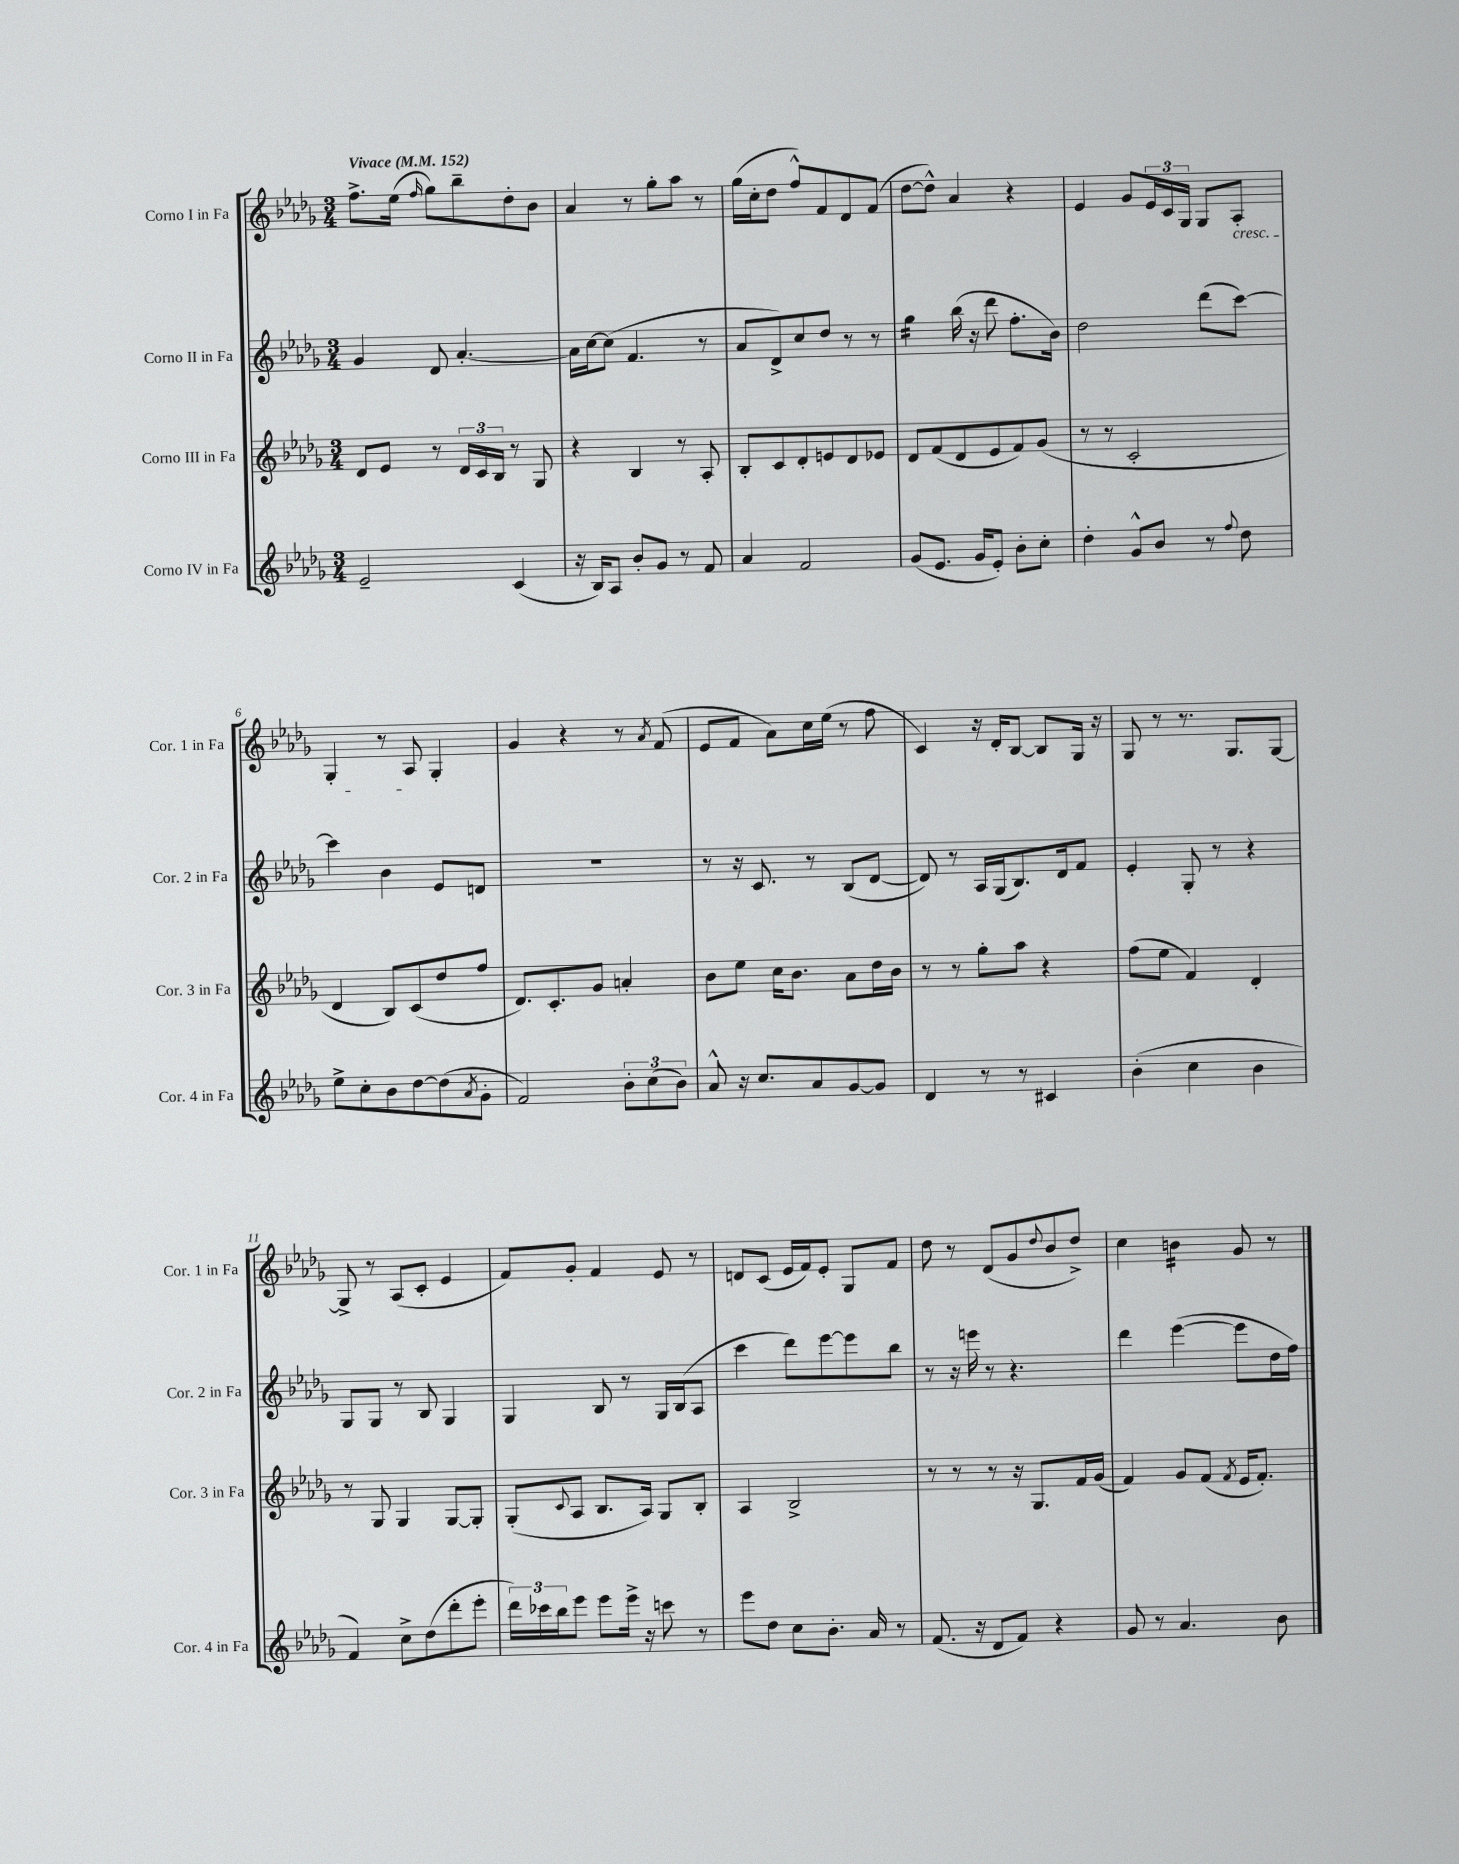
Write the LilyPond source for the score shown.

<<
\new StaffGroup <<
\new Staff = "s0" \with { instrumentName = "Corno I in Fa" shortInstrumentName = "Cor. 1 in Fa" } {
    \clef treble \key des \major \numericTimeSignature \time 3/4 \tempo "Vivace" 4 = 152
    f''8.-> ees''16( \grace { f''16 } ges''8) bes''8-- des''8-. bes'8 |
    aes'4 r8 ges''8-. aes''8 r8 |
    ges''16( c''16-. des''8 f''8-^) f'8 des'8 f'8( |
    des''8~ des''8-^) aes'4 r4 |
    ees'4 ges'8 \tuplet 3/2 { ees'16 c'16 ges16 } ges8 aes8-.\cresc |
    ges4-. r8 aes8\! ges4-. |
    ges'4 r4 r8 \acciaccatura { aes'8 } f'8( |
    ees'8 f'8 aes'8) c''16 ees''16( r8 f''8 |
    c'4) r16 des'16-. bes8~ bes8 ges16 r16 |
    ges8 r8 r8. ges8. ges8~ |
    ges8-> r8 aes8( c'8-. ees'4 |
    f'8) ges'8-. f'4 ees'8 r8 |
    d'8 c'8( ees'16 f'16) ees'8-. ges8 f'8 |
    des''8 r8 des'8( ges'8 \appoggiatura { des''8 } bes'8 des''8->) |
    c''4 b'4:16 ges'8 r8 \bar "|." |
}
\new Staff = "s1" \with { instrumentName = "Corno II in Fa" shortInstrumentName = "Cor. 2 in Fa" } {
    \clef treble \key des \major \numericTimeSignature \time 3/4
    ges'4 des'8 aes'4.~-. |
    aes'16 c''16~ c''8( f'4. r8 |
    aes'8 des'8->) c''8 des''8 r8 r8 |
    ges''4:16 bes''16( r16 des'''8 f''8.-. bes'16) |
    des''2 des'''8( c'''8~) |
    c'''4 bes'4 ees'8 d'8 |
    R2. |
    r8 r16 c'8. r8 bes8( des'8~ |
    des'8) r8 aes16 ges16( bes8.) des'16 f'8 |
    ees'4-. ges8-. r8 r4 |
    ges8 ges8 r8 bes8 ges4 |
    ges4 bes8 r8 ges16 bes16( aes8 |
    c'''4 des'''8) ees'''8~ ees'''8 bes''8 |
    r8 r16 e'''16 r8 r4. |
    des'''4 ees'''4~( ees'''8 des''16 f''16) \bar "|." |
}
\new Staff = "s2" \with { instrumentName = "Corno III in Fa" shortInstrumentName = "Cor. 3 in Fa" } {
    \clef treble \key des \major \numericTimeSignature \time 3/4
    des'8 ees'8 r8 \tuplet 3/2 { des'16 c'16 bes16 } r8 ges8 |
    r4 bes4 r8 aes8-. |
    bes8-. c'8 des'8-. e'8 des'8 ees'8 |
    des'8 f'8( des'8 ees'8 f'8) ges'8( |
    r8 r8 c'2-. |
    des'4 bes8) c'8( des''8 f''8 |
    des'8.) c'8.-. ges'8 a'4-. |
    bes'8 ees''8 c''16 bes'8. aes'8 des''16 bes'16 |
    r8 r8 ges''8-. aes''8 r4 |
    f''8( ees''8 f'4) des'4-. |
    r8 ges8 ges4 ges8~ ges8-. |
    ges8-.( \appoggiatura { c'8 } aes8 bes8. aes16) ges8 bes8-. |
    aes4 bes2-> |
    r8 r8 r8 r16 ges8. f'16 ges'16( |
    f'4) ges'8 f'8( \acciaccatura { f'8 } ees'16 f'8.-.) \bar "|." |
}
\new Staff = "s3" \with { instrumentName = "Corno IV in Fa" shortInstrumentName = "Cor. 4 in Fa" } {
    \clef treble \key des \major \numericTimeSignature \time 3/4
    ees'2-- c'4( |
    r16 bes16) aes8 bes'8-. ges'8 r8 f'8 |
    aes'4 f'2 |
    ges'8( ees'8. ges'16 ees'8-.) bes'8-. c''8-. |
    des''4-. ges'8-^ bes'8 r8 \appoggiatura { f''8 } des''8 |
    ees''8-> c''8-. bes'8 des''8~ des''8( \acciaccatura { aes'8 } ges'8-. |
    f'2) \tuplet 3/2 { bes'8-. c''8( bes'8) } |
    aes'8-^ r16 c''8. aes'8 ges'8~ ges'8 |
    des'4 r8 r8 cis'4 |
    bes'4-.( c''4 bes'4 |
    f'4) c''8-> des''8( des'''8-. ees'''8-. |
    \tuplet 3/2 { des'''16) ces'''16 bes''16 } ees'''8 ees'''8 ees'''16-> r16 c'''8 r8 |
    ees'''8 des''8 c''8 bes'8.-. aes'16 r8 |
    f'8.( r16 des'8 f'8) r4 |
    ges'8 r8 aes'4. bes'8 \bar "|." |
}
>>
>>
